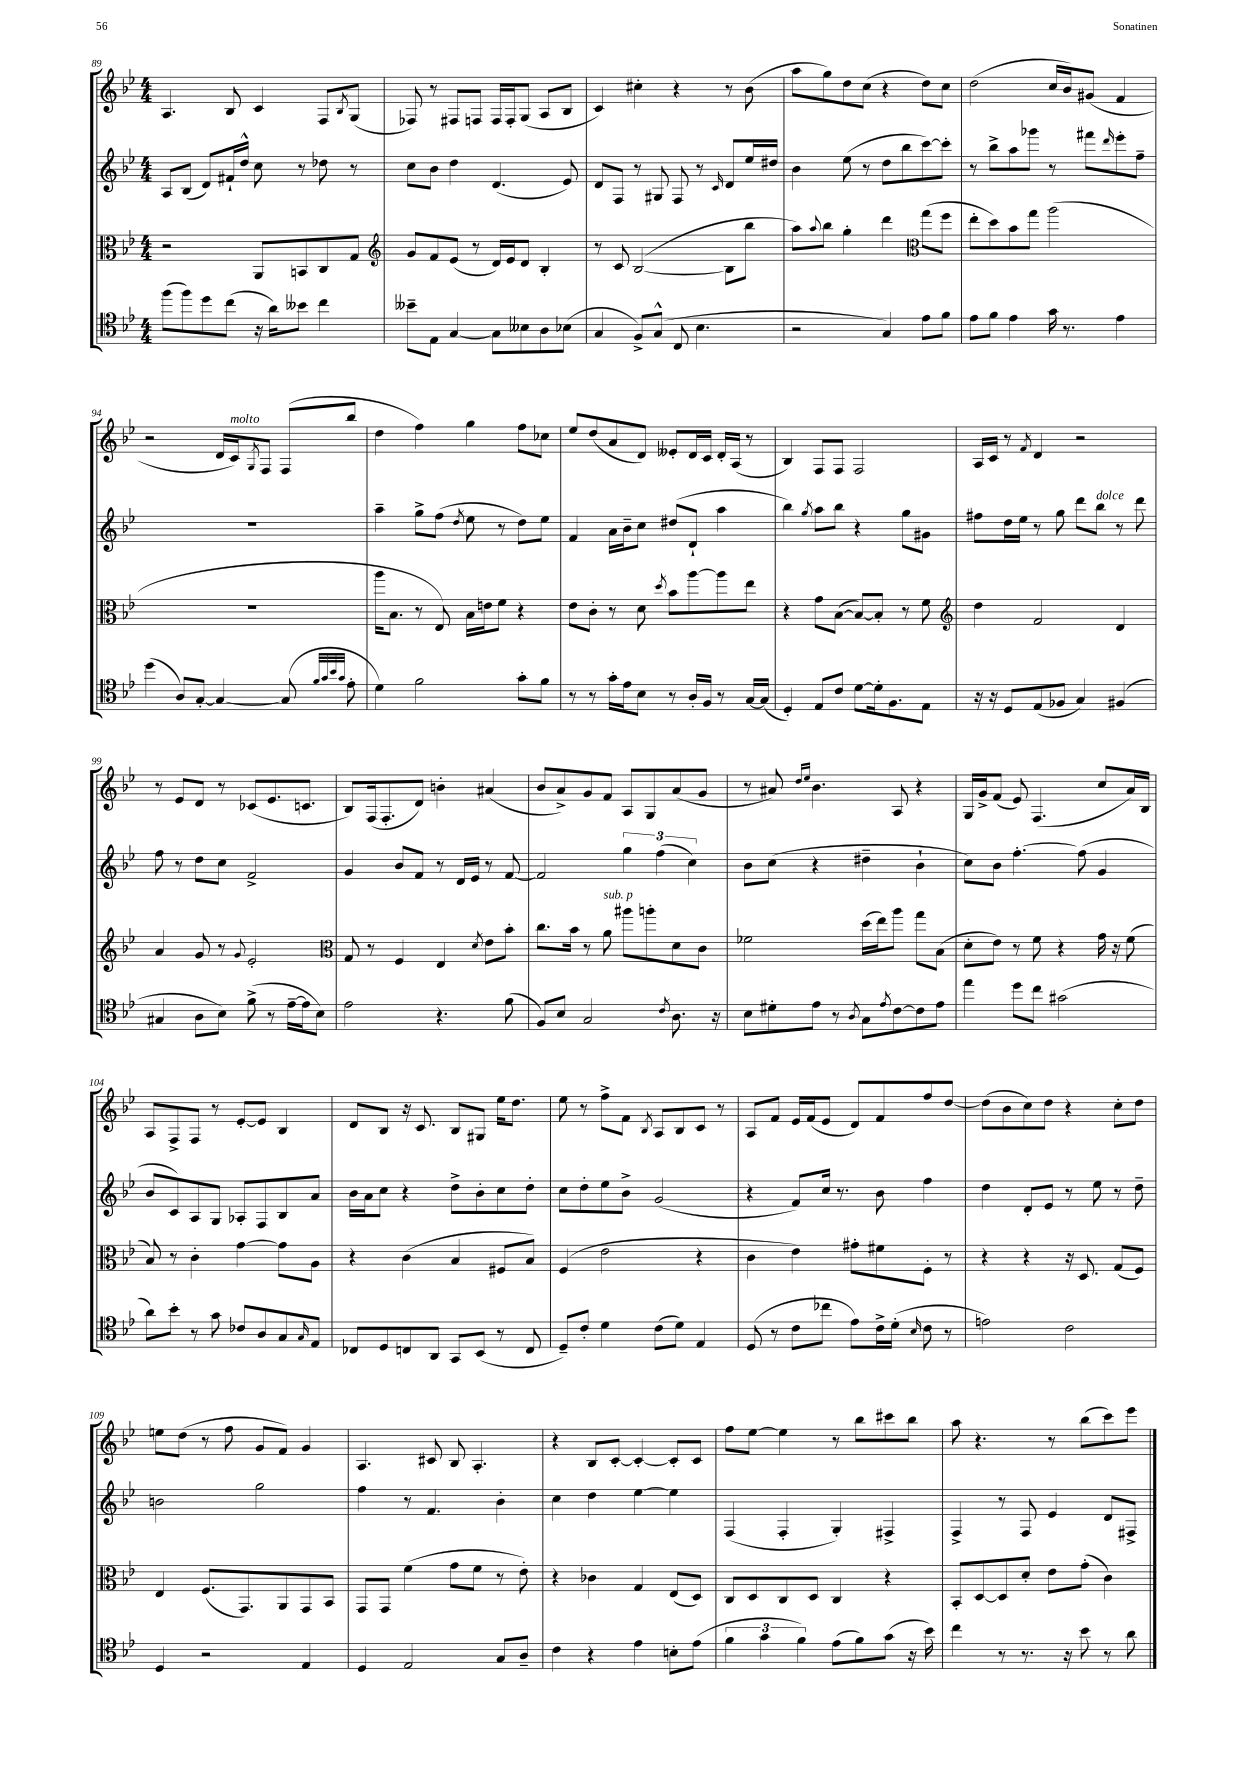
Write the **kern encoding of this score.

**kern	**kern	**kern	**kern
*staff4	*staff3	*staff2	*staff1
*clefC4	*clefC3	*clefG2	*clefG2
*k[b-e-]	*k[b-e-]	*k[b-e-]	*k[b-e-]
*M4/4	*M4/4	*M4/4	*M4/4
(8ff	2r	8A	4.A
8ff)	.	(8B-	.
8dd	.	8d)	.
(8cc	.	16f#`	8B-
.	.	16dd^^	.
16r	8AA	8cc	4c
16a)	.	.	.
8b--	8BB	8r	.
4cc	8C	8dd-	8F
.	.	.	8qB-
.	8G	8r	(8G
=	=	=	=
*	*clefG2	*	*
8b--~	8g	8cc	8F-)
8E-	8f	8b-	8r
[4G	(8e-	4dd	8F#
.	8r	.	8F
8G]	16d)	(4.d	16F
.	16e-	.	16F'
8B--	8d	.	(8G
8A	4B-'	.	8A
(8B-	.	8e-)	8B-
=	=	=	=
4G	8r	8d	4c)
.	8c	8F	.
8F^)	([2B-	8r	4cc#'
(8G^^	.	8G#	.
8C	.	8F	4r
4.B-	.	8r	.
.	.	16qqc	.
.	8B-]	8d	8r
.	8bb-	16ee-	(8b-
.	.	16dd#	.
=	=	=	=
2r	8aa)	4b-	8aa
.	8qqaa	.	.
.	8bb-	.	8gg)
.	4gg'	(8ee-	8dd
.	.	8r	(8cc
4G)	4ddd	8dd	4r
.	.	8bb-	.
*	*clefC3	*	*
8e-	(8gg	[8ccc)	8dd)
8f	8ff	8ccc']	8cc
=	=	=	=
8e-	8ee-'	8r	(2dd
8f	8dd)	8bb-^	.
4e-	8b-	8aa	.
.	8gg	8ggg-	.
16g	(2aa	8r	16cc
8.r	.	.	16b-)
.	.	8fff#	(8g#
.	.	16qqddd	.
4e-	.	8eee-'	4f
.	.	8ff~	.
=	=	=	=
(4dd	1r	1r	2r
8A)	.	.	.
[8G'	.	.	.
4G_	.	.	16d
.	.	.	16c)
.	.	.	8qG
.	.	.	8F
(8G]	.	.	(8F
32qqf	.	.	.
32qqg	.	.	.
32qqb-	.	.	.
32qqg	.	.	.
8e-'	.	.	8bb-
=	=	=	=
4d)	16aa	4aa~	4dd
.	8.B-	.	.
2f	8r	8gg^	4ff)
.	8E-)	(8ff	.
.	.	8qdd	.
.	16B-	8ee-	4gg
.	16e	.	.
.	8f	8r	.
8g'	4r	8dd)	8ff
8f	.	8ee-	8cc-
=	=	=	=
8r	8e-	4f	8ee-
8r	8c'	.	(8dd
16g'	8r	16a	8a
16e-	.	16b-~	.
8B-	8d	8cc	8d)
.	8qdd	.	.
8r	8b-	(8dd#	8e--'
16A'	[8aa	8d`	16d
16F	.	.	16c
8r	8aa]	4aa	16d'
.	.	.	(16A
[16G	8ee-	.	8r
(16G]	.	.	.
=	=	=	=
4D')	4r	4bb-)	4B-)
.	.	8qgg	.
8E-	8g	8aa	8F
8c	([8B-	8bb-	8F
[8d	8B-_)	4r	2F
16d']	8B-']	.	.
8.F	.	.	.
.	8r	8gg	.
8E-	8f	8g#	.
=	=	=	=
*	*clefG2	*	*
16r	4dd	8ff#	16A
16r	.	.	16c
8D	.	16dd	8r
.	.	16ee-	.
.	.	.	8qf
(8E-	2f	8r	4d
8F-	.	8gg	.
4G)	.	8ddd	2r
.	.	8bb-	.
(4F#	4d	8r	.
.	.	8ddd	.
=	=	=	=
4G#	4a	8ff	8r
.	.	8r	8e-
8A	8g	8dd	8d
8B-)	8r	8cc	8r
.	8qqg	.	.
(8f^	2e-'	2f^	(8c-
8r	.	.	8.e-
[16e-~	.	.	.
16e-]	.	.	8.c
8B-)	.	.	.
=	=	=	=
*	*clefC3	*	*
2e-	8G	4g	8B-)
.	8r	.	(16F
.	.	.	8.F'
.	4F	8b-	.
.	.	8f	8d)
4.r	4E-	8r	4b'
.	.	16d	.
.	.	16e-	.
.	8qd	.	.
.	8e-	8r	(4a#
(8f	8b-'	[8f	.
=	=	=	=
8F)	8.cc	2f]	8b-
8B-	.	.	8a^)
.	16b-	.	.
2G	8r	.	8g
.	8a	.	8f
.	8aa#	6gg	8A
.	8aa'	.	8G
.	.	(6ff	.
8qc	.	.	.
8.A	8d	.	(8a
.	.	6cc)	.
.	8c	.	8g
16r	.	.	.
=	=	=	=
8B-	2f-	8b-	8r
8d#'	.	(8cc	8a#)
.	.	.	16qqdd
.	.	.	16qqee-
8e-	.	4r	4.b-
8r	.	.	.
8qA	.	.	.
8G	(16dd	4dd#~	.
.	16ee-)	.	.
8qe-	.	.	.
[8c	8aa	.	8A
8c]	8gg	4b-`	4r
8e-	(8B-	.	.
=	=	=	=
4ee-	8d'	8cc)	16G
.	.	.	16g^
.	8e-)	8b-	(8f
8dd	8r	[4.ff'	8e-)
8cc	8f	.	(4.F
(2g#	4r	.	.
.	.	(8ff]	.
.	16g	4g	8cc
.	16r	.	.
.	(8f	.	16a)
.	.	.	16B-
=	=	=	=
8a)	8B-)	8b-	8A
8b-'	8r	8c)	8F^
8r	4c'	8A	8F
8g	.	8G	8r
8c-	[4g	8A-'	[8e-'
8A	.	8F	8e-]
8G	8g]	8B-	4B-
16qqG	.	.	.
8E-	8A	8a	.
=	=	=	=
8C-	4r	16b-	8d
.	.	16a	.
8D	.	8cc	8B-
8C	(4c	4r	16r
.	.	.	8.c
8AA	.	.	.
8GG	4B-	8dd^	8B-
(8BB-	.	8b-'	8G#
8r	8F#	8cc	16ee-
.	.	.	8.dd
8C	8B-)	8dd'	.
=	=	=	=
8D~)	(4F	8cc	8ee-
8c'	.	8dd'	8r
4d	2e-	8ee-	8ff^
.	.	8b-^	8f
.	.	.	8qB-
(8c	.	(2g	8A
8d)	.	.	8B-
4E-	4r	.	8c
.	.	.	8r
=	=	=	=
(8D	4c	4r	8A
8r	.	.	8f
8c	4e-)	8f)	16e-
.	.	.	(16f
8cc-	.	16cc	8e-
.	.	8.r	.
8e-)	8g#'	.	8d)
16c^	8f#	8b-	8f
(16d'	.	.	.
16qqB-	.	.	.
8c	8F'	4ff	8ff
8r	8r	.	[8dd
=	=	=	=
2e)	4r	4dd	(8dd]
.	.	.	8b-
.	4r	8d'	8cc)
.	.	8e-	8dd
2c	16r	8r	4r
.	8.D	.	.
.	.	8ee-	.
.	(8G	8r	8cc'
.	8F)	8dd~	8dd
=	=	=	=
4D	4E-	2b	8ee
.	.	.	(8dd
2r	(8.F	.	8r
.	.	.	8ff
.	8.GG)	.	.
.	.	2gg	8g
.	8AA	.	8f)
4E-	8GG	.	4g
.	8BB-	.	.
=	=	=	=
4D	8GG	4ff	4.A
.	8GG	.	.
2E-	(4f	8r	.
.	.	4.f	8c#
.	8g	.	8B-
.	8f	.	4.A'
8G	8r	4b-'	.
8A~	8e-')	.	.
=	=	=	=
4c	4r	4cc	4r
4r	4c-	4dd	8B-
.	.	.	[8c'
4e-	4G	[4ee-	4c'_
8B'	(8E-	4ee-]	8c']
(8e-	8D)	.	8c
=	=	=	=
6f	8C	(4F	8ff
.	8D	.	[8ee-
6g	.	.	.
.	8C	4F'	4ee-]
6f)	.	.	.
.	8D	.	.
(8e-	4C	4G')	8r
8f)	.	.	8bb-
(8g	4r	4F#^	8ccc#
16r	.	.	8bb-
16b-)	.	.	.
=	=	=	=
4cc	8BB-'	4F^	8aa
.	[8D	.	4.r
8r	8D]	8r	.
8.r	8d'	8F	.
.	8e-	4e-	8r
16r	.	.	.
8b-	(8g'	.	(8bb-
8r	4c)	8d	8ccc)
8a	.	8F#^	8eee-
==	==	==	==
*-	*-	*-	*-
